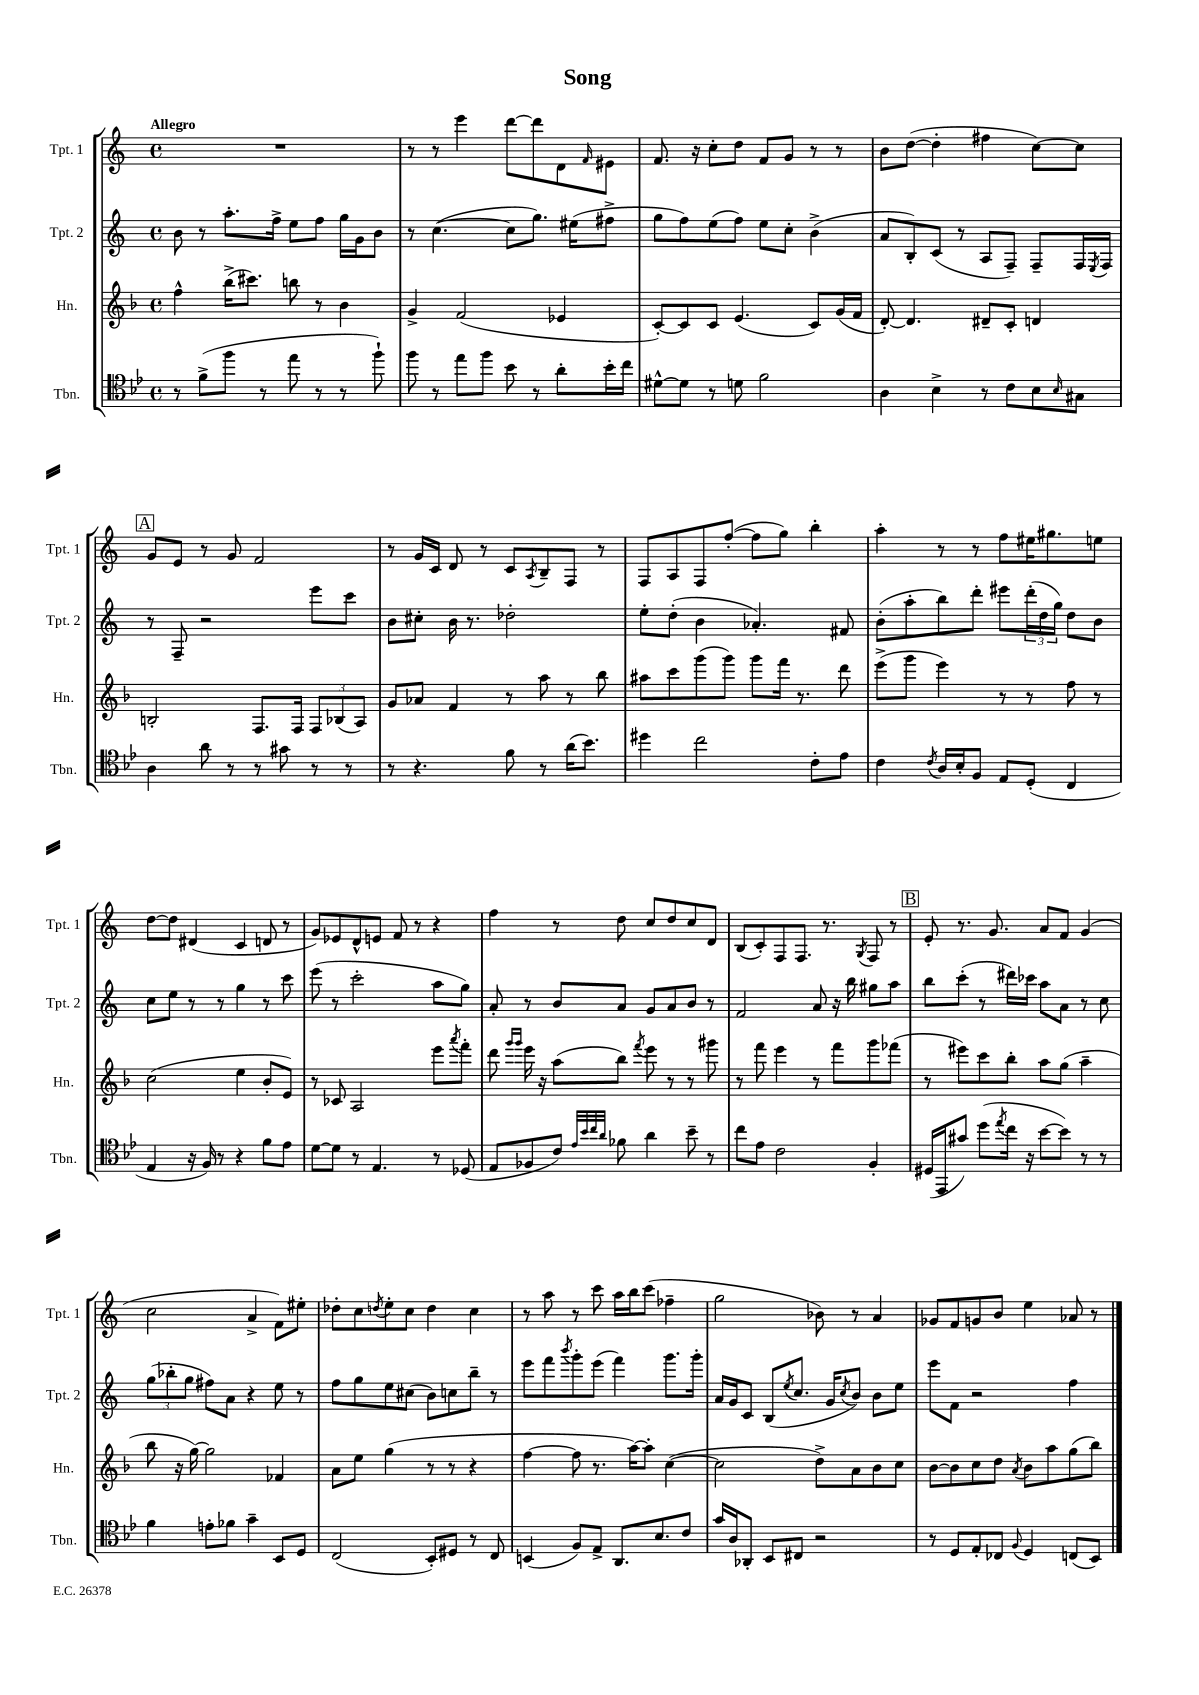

**kern	**kern	**kern	**kern
*staff4	*staff3	*staff2	*staff1
*clefC4	*clefG2	*clefG2	*clefG2
*k[b-e-]	*k[b-]	*k[]	*k[]
*M4/4	*M4/4	*M4/4	*M4/4
*met(c)	*met(c)	*met(c)	*met(c)
8r	4ff^^\	8b\	1r
(8f^\L	.	8r	.
8ff\J	(16bb-^\LK	8.aa'\L	.
.	8.ccc#\J)	.	.
8r	.	.	.
.	.	16ff^\Jk	.
8ee-\	8bb\	8ee\L	.
8r	8r	8ff\J	.
8r	4b-\	16gg\LL	.
.	.	16g\J	.
8ff`\)	.	8b\J	.
=	=	=	=
8ff\	4g^/	8r	8r
8r	.	([4.cc\	8r
8ee-\L	(2f/	.	4eee\
8ff\J	.	.	.
8b-\	.	8cc\]L	[8ddd\L
8r	.	8.gg\J)	8ddd\]
8a'\L	4e-/	.	8d\
.	.	(16ee#\LK	.
.	.	.	16qqf/
16b-'\L	.	8ff#^\J	8e#\J
16cc\JJ	.	.	.
=	=	=	=
[8d#^^\L	[8c'/L)	8gg\L	8.f/
8d#\]J	8c/]	8ff\)	.
.	.	.	16r
8r	8c/J	(8ee\	8cc'\L
8d\	(4.e/	8ff\J)	8dd\J
2f\	.	8ee\L	8f/L
.	.	8cc'\J	8g/J
.	8c/L)	(4b^\	8r
.	(16g/L	.	8r
.	16f/JJ	.	.
=	=	=	=
4A\	[8d'/)	8a/L	8b\L
.	4.d/]	8B'/)	([8dd\J
4B-^\	.	(8c/J	4dd'\]
.	.	8r	.
8r	8d#~/L	8A/L	4ff#\
8c\L	8c'/J	8F~/J)	.
8B-\	4d/	8F~/L	[8cc\L)
16qqB-/	.	.	.
8G#\J	.	16F/L	8cc\]J
.	.	8qE/	.
.	.	16F/JJ	.
=	=	=	=
4A\	2B'/	8r	8g/L
.	.	8F~/	8e/J
8a\	.	2r	8r
8r	.	.	8g/
8r	8.F/L	.	2f/
8g#\	.	.	.
.	16F/Jk	.	.
8r	12F/L	8eee\L	.
.	(12B-/	.	.
8r	.	8ccc\J	.
.	12A/J)	.	.
=	=	=	=
8r	8g/L	8b\L	8r
4.r	8a-/J	8cc#'\J	16g/LL
.	.	.	16c/JJ
.	4f/	16b\	8d/
.	.	8.r	.
.	.	.	8r
8f\	8r	2dd-'\	8c/L
.	.	.	8qA/
8r	8aa\	.	8B~/
(16a\LK	8r	.	8F/J
8.b-\J)	.	.	.
.	8bb-\	.	8r
=	=	=	=
4dd#\	8aa#\L	8ee'\L	8F/L
.	8ccc\	(8dd'\J	8A/
2cc\	(8ggg\	4b\	8F/
.	8ggg\J)	.	([8ff'/J
.	8ggg\L	4.a-'/)	8ff\]L
.	16fff\Jk	.	8gg\J)
.	8.r	.	.
8c'\L	.	.	4bb'\
8e-\J	8ddd\	8f#/	.
=	=	=	=
4c\	(8eee^\L	(8b'\L	4aa'\
.	8ggg\J	8aa'\	.
8qc/	.	.	.
16A/LL	4eee\)	8bb\)	8r
16B-'/J	.	.	.
8F/J	.	8ddd'\J	8r
8E-/L	8r	8eee#\L	8ff\L
(8D'/J	8r	(24ddd'\L	16ee#\K
.	.	24dd\	.
.	.	.	8.gg#\
.	.	24gg\JJ)	.
4C/	8ff\	8dd\L	.
.	8r	8b\J	8ee\J
=	=	=	=
4E-/	(2cc\	8cc\L	[8dd\L
.	.	8ee\J	8dd\]J
16r	.	8r	(4d#/
16F/)	.	.	.
8r	.	8r	.
4r	4ee\	4gg\	4c/
8f\L	8b-'/L	8r	8d/
8e-\J	8e/J)	8ccc\	8r
=	=	=	=
[8d\L	8r	(8eee\	8g/L)
8d\]J	8c-/	8r	8e-/
8r	2A/	2ccc'\	8d^^/
4.E-/	.	.	8e/J
.	.	.	8f/
.	.	.	8r
8r	8eee\L	8aa\L	4r
.	8qaaa/	.	.
(8D-/	8fff'\J	8gg\J)	.
=	=	=	=
8E-/L	8ddd\	8a'/	4ff\
.	16qqggg/LL	.	.
.	16qqggg/JJ	.	.
8F-/	16eee\	8r	.
.	16r	.	.
8c/J)	(8aa\L	8b/L	8r
32qqe-/LLL	.	.	.
32qqb-/	.	.	.
32qqcc/	.	.	.
32qqa/JJJ	.	.	.
8f-\	8bb-\J)	8a/J	8dd\
.	8qfff/	.	.
4a\	8eee\	8g/L	8cc/L
.	8r	8a/	8dd/
8b-~\	8r	8b/J	8cc/
8r	8ggg#\	8r	8d/J
=	=	=	=
8cc\L	8r	2f/	(8B/L
8e-\J	8fff\	.	8c'/)
2c\	4eee\	.	8F/
.	.	.	8.F/J
.	8r	8a/	.
.	.	.	8.r
.	8fff\L	16r	.
.	.	16bb\	.
.	.	.	8qG/
4F'/	8ggg\	8gg#\L	8F/
.	(8fff-\J	8aa\J	8r
=	=	=	=
(16D#/LL	8r	8bb\L	8e'/
16EE-/J	.	.	.
8g#/J)	8eee#\L)	(8ccc'\J	8.r
(8dd\L	8ccc\	8r	.
.	.	.	8.g/
8qee-/	.	.	.
16cc\Jk	8bb-'\J	16ddd#\LL)	.
16r	.	16ccc-\JJ	.
[8b-\L	8aa\L	8aa\L	8a/L
8b-\]J)	(8gg\J	8a\J	8f/J
8r	4aa~\	8r	(4g/
8r	.	8cc\	.
=	=	=	=
4f\	8bb-\	(12gg\L	2cc\
.	.	12bb-'\	.
.	16r	.	.
.	.	12gg\J	.
.	[16gg\)	.	.
8e'\L	2gg\]	8ff#\L)	.
8f-\J	.	8a\J	.
4g~\	.	4r	4a^/
8BB-/L	4f-/	8ee\	8f\L)
8D/J	.	8r	8ee#'\J
=	=	=	=
(2C/	8a\L	8ff\L	8dd-'\L
.	8ee\J	8gg\	8cc\
.	.	.	8qdd/
.	(4gg\	8ee\	8ee'\
.	.	(8cc#\J	8cc\J
8BB-'/L)	8r	8b\L)	4dd\
8D#/J	8r	8cc\	.
8r	4r	8bb~\J	4cc\
8C/	.	8r	.
=	=	=	=
(4BB/	[4ff\	8eee\L	8r
.	.	8fff\	8aa\
.	.	8qbbb/	.
8F/L)	8ff\]	8ggg'\	8r
8E-^/J	8.r	(8eee\J	8ccc\
8.AA/L	.	4fff\)	16aa\LL
.	[16aa\LK)	.	16bb\J
.	8aa'\]J	.	(8ccc\J
8.B-/	.	.	.
.	([4cc\	8.ggg\L	4ff-~\
8c/J	.	.	.
.	.	16ggg'\Jk	.
=	=	=	=
16g/LL	2cc\]	16a/LL	2gg\
16A/J	.	16g/J	.
8AA-'/J	.	8c/J	.
8BB-/L	.	(8B/L	.
.	.	8qee/	.
8C#/J	.	8.cc/J	.
2r	8dd^\L)	.	8b-\)
.	.	16g/LK	.
.	.	8qcc/	.
.	8a\	8b/J)	8r
.	8b-\	8b\L	4a/
.	8cc\J	8ee\J	.
=	=	=	=
8r	[8b-\L	8eee\L	8g-/L
8D/L	8b-\]	8f\J	8f/
8E-'/	8cc\	2r	8g/
8C-/J	8dd\J	.	8b/J
8qqF/	8qa/	.	.
4D/	8b-\L	.	4ee\
.	8aa\	.	.
(8C/L	(8gg\	4ff\	8a-/
8BB-/J)	8bb-\J)	.	8r
==	==	==	==
*-	*-	*-	*-
